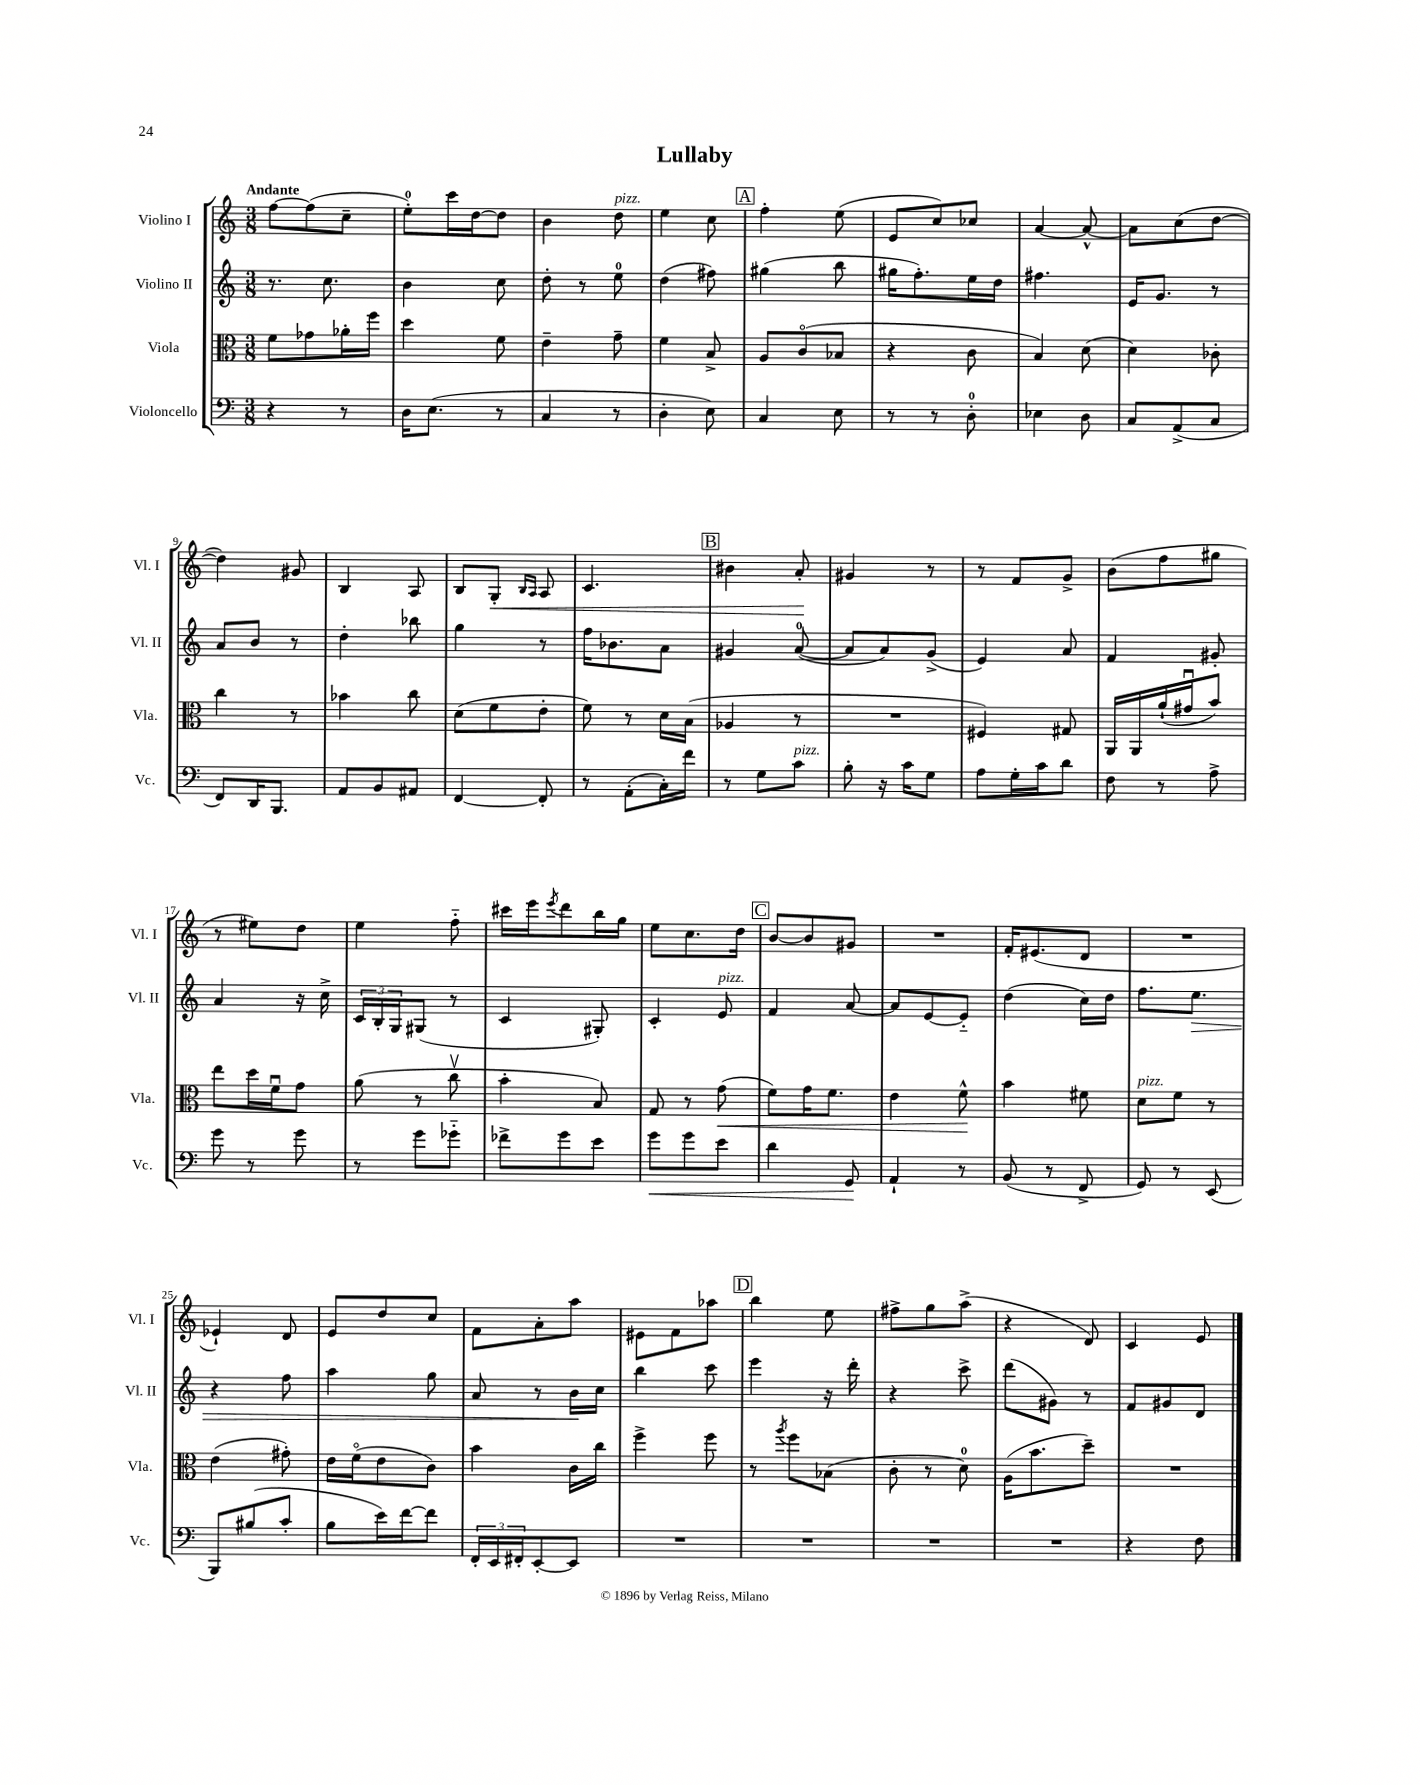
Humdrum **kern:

**kern	**kern	**kern	**kern
*staff4	*staff3	*staff2	*staff1
*clefF4	*clefC3	*clefG2	*clefG2
*k[]	*k[]	*k[]	*k[]
*M3/8	*M3/8	*M3/8	*M3/8
4r	8f\L	8.r	[8ff\L
.	8g-\	.	(8ff\]
.	.	8.cc\	.
8r	16a-'\L	.	8cc~\J
.	16ff\JJ	.	.
=	=	=	=
16D\LK	4dd\	4b\	8ee'\L)
(8.E\J	.	.	.
.	.	.	16ccc\L
.	.	.	[16dd\J
8r	8f\	8cc\	8dd\]J
=	=	=	=
4C/	4e~\	8dd'\	4b\
.	.	8r	.
8r	8g~\	8ee\	8dd\
=	=	=	=
4D'\	4f\	(4dd\	4ee\
8E\)	8B^/	8ff#\)	8cc\
=	=	=	=
4C/	8A/L	(4gg#\	4ff'\
.	(8co/	.	.
8E\	8B-/J	8bb\	(8ee\
=	=	=	=
8r	4r	16gg#\LK	8e/L
.	.	8.ff'\)	.
8r	.	.	8cc/)
8D'\	8c\	16ee\L	8cc-/J
.	.	16dd\JJ	.
=	=	=	=
4E-\	4B/)	4.ff#\	[4a/
8D\	(8d\	.	8a^^/_
=	=	=	=
8C/L	4d\)	16e/LK	8a\]L
.	.	8.g/J	.
(8AA^/	.	.	(8cc\
8C/J	8c-'\	8r	[8dd\J
=	=	=	=
8FF/L)	4cc\	8a/L	4dd\])
16DD/K	.	8b/J	.
8.BBB/J	.	.	.
.	8r	8r	8g#/
=	=	=	=
8AA/L	4b-\	4dd'\	4B/
8BB/	.	.	.
8AA#/J	8cc\	8bb-\	8A/
=	=	=	=
[4FF/	(8d\L	4gg\	8B/L
.	8f\	.	8G'/J
.	.	.	16qqB/LL
.	.	.	16qqA/JJ
8FF'/]	8e'\J	8r	8A/
=	=	=	=
8r	8f\)	16ff\LK	4.c/
.	.	8.b-\	.
(8AA'\L	8r	.	.
16C'\L)	16d\LL	8a\J	.
16f\JJ	(16B\JJ	.	.
=	=	=	=
8r	4A-/	4g#/	4b#\
8G\L	.	.	.
8c\J	8r	([8a/	8a'/
=	=	=	=
8B'\	4.r	8a/]L	4g#/
16r	.	8a/)	.
16c\LK	.	.	.
8G\J	.	(8g^/J	8r
=	=	=	=
8A\L	4F#/)	4e/)	8r
16G'\L	.	.	8f/L
16c\J	.	.	.
8d\J	8G#/	8a/	8g^/J
=	=	=	=
8F\	16AA/LL	4f/	(8b\L
.	16AA/	.	.
8r	(16a`/	.	8ff\
.	16g#u/J	.	.
8A^\	8b/J)	8g#'/	8gg#\J
=	=	=	=
8g\	8ee\L	4a/	8r
8r	16dd\L	.	8ee#\L)
.	16fu\J	.	.
8g\	8g\J	16r	8dd\J
.	.	16cc^\	.
=	=	=	=
8r	(8a\	24c/LL	4ee\
.	.	24B'/	.
.	.	24G/J	.
8g\L	8r	(8G#/J	.
8g-'~\J	8ccv\	8r	8ff'~\
=	=	=	=
8f-^\L	4b'\	4c/	16ccc#\LL
.	.	.	16eee\J
.	.	.	8qeee/
8g\	.	.	8ddd\
8e\J	8B/)	8G#'/)	16bb\L
.	.	.	16gg\JJ
=	=	=	=
8g\L	8G/	4c'/	8ee\L
8g\	8r	.	8.cc\
8e\J	(8g\	8e/	.
.	.	.	16dd\Jk
=	=	=	=
4d\	8f\L)	4f/	[8b/L
.	16g\K	.	8b/]
.	8.f\J	.	.
8GG/	.	[8a/	8g#/J
=	=	=	=
4AA`/	4e\	8a/]L	4.r
.	.	[8e/	.
8r	8f^^\	8e'~/]J	.
=	=	=	=
(8BB/	4b\	(4dd\	16f'/LK
.	.	.	(8.e#/
8r	.	.	.
8FF^/	8f#\	16cc\LL)	8d/J
.	.	16dd\JJ	.
=	=	=	=
8GG/)	8d\L	8.ff\L	4.r
8r	8f\J	.	.
.	.	8.ee\J	.
(8EE/	8r	.	.
=	=	=	=
8BBB/L)	(4e\	4r	4e-`/)
(8B#/	.	.	.
8c'/J	8g#'\)	8ff\	8d/
=	=	=	=
8B\L	16e\LL	4aa\	8e/L
.	(16fo\J	.	.
16e\L)	8e\	.	8dd/
[16f\J	.	.	.
8f\]J	8c\J)	8gg\	8cc/J
=	=	=	=
24FF'/LL	4b\	8a/	8f\L
24EE/	.	.	.
24FF#'/J	.	.	.
[8EE'/	.	8r	8a'\
8EE/]J	16c\LL	16b\LL	8aa\J
.	16cc\JJ	16cc\JJ	.
=	=	=	=
4.r	4ff^\	4bb\	8e#\L
.	.	.	8f\
.	8ff\	8ccc\	8aa-\J
=	=	=	=
4.r	8r	4eee\	4bb\
.	8qaa/	.	.
.	8ff\L	.	.
.	(8B-\J	16r	8ee\
.	.	16ddd'\	.
=	=	=	=
4.r	8c'\	4r	8ff#^\L
.	8r	.	8gg\
.	8d\)	8ccc^\	(8aa^\J
=	=	=	=
4.r	(16A\LK	(8ddd\L	4r
.	8.b\	.	.
.	.	8g#\J)	.
.	8dd~\J)	8r	8d/)
=	=	=	=
4r	4.r	8f/L	4c/
.	.	8g#/	.
8F\	.	8d/J	8e/
==	==	==	==
*-	*-	*-	*-
